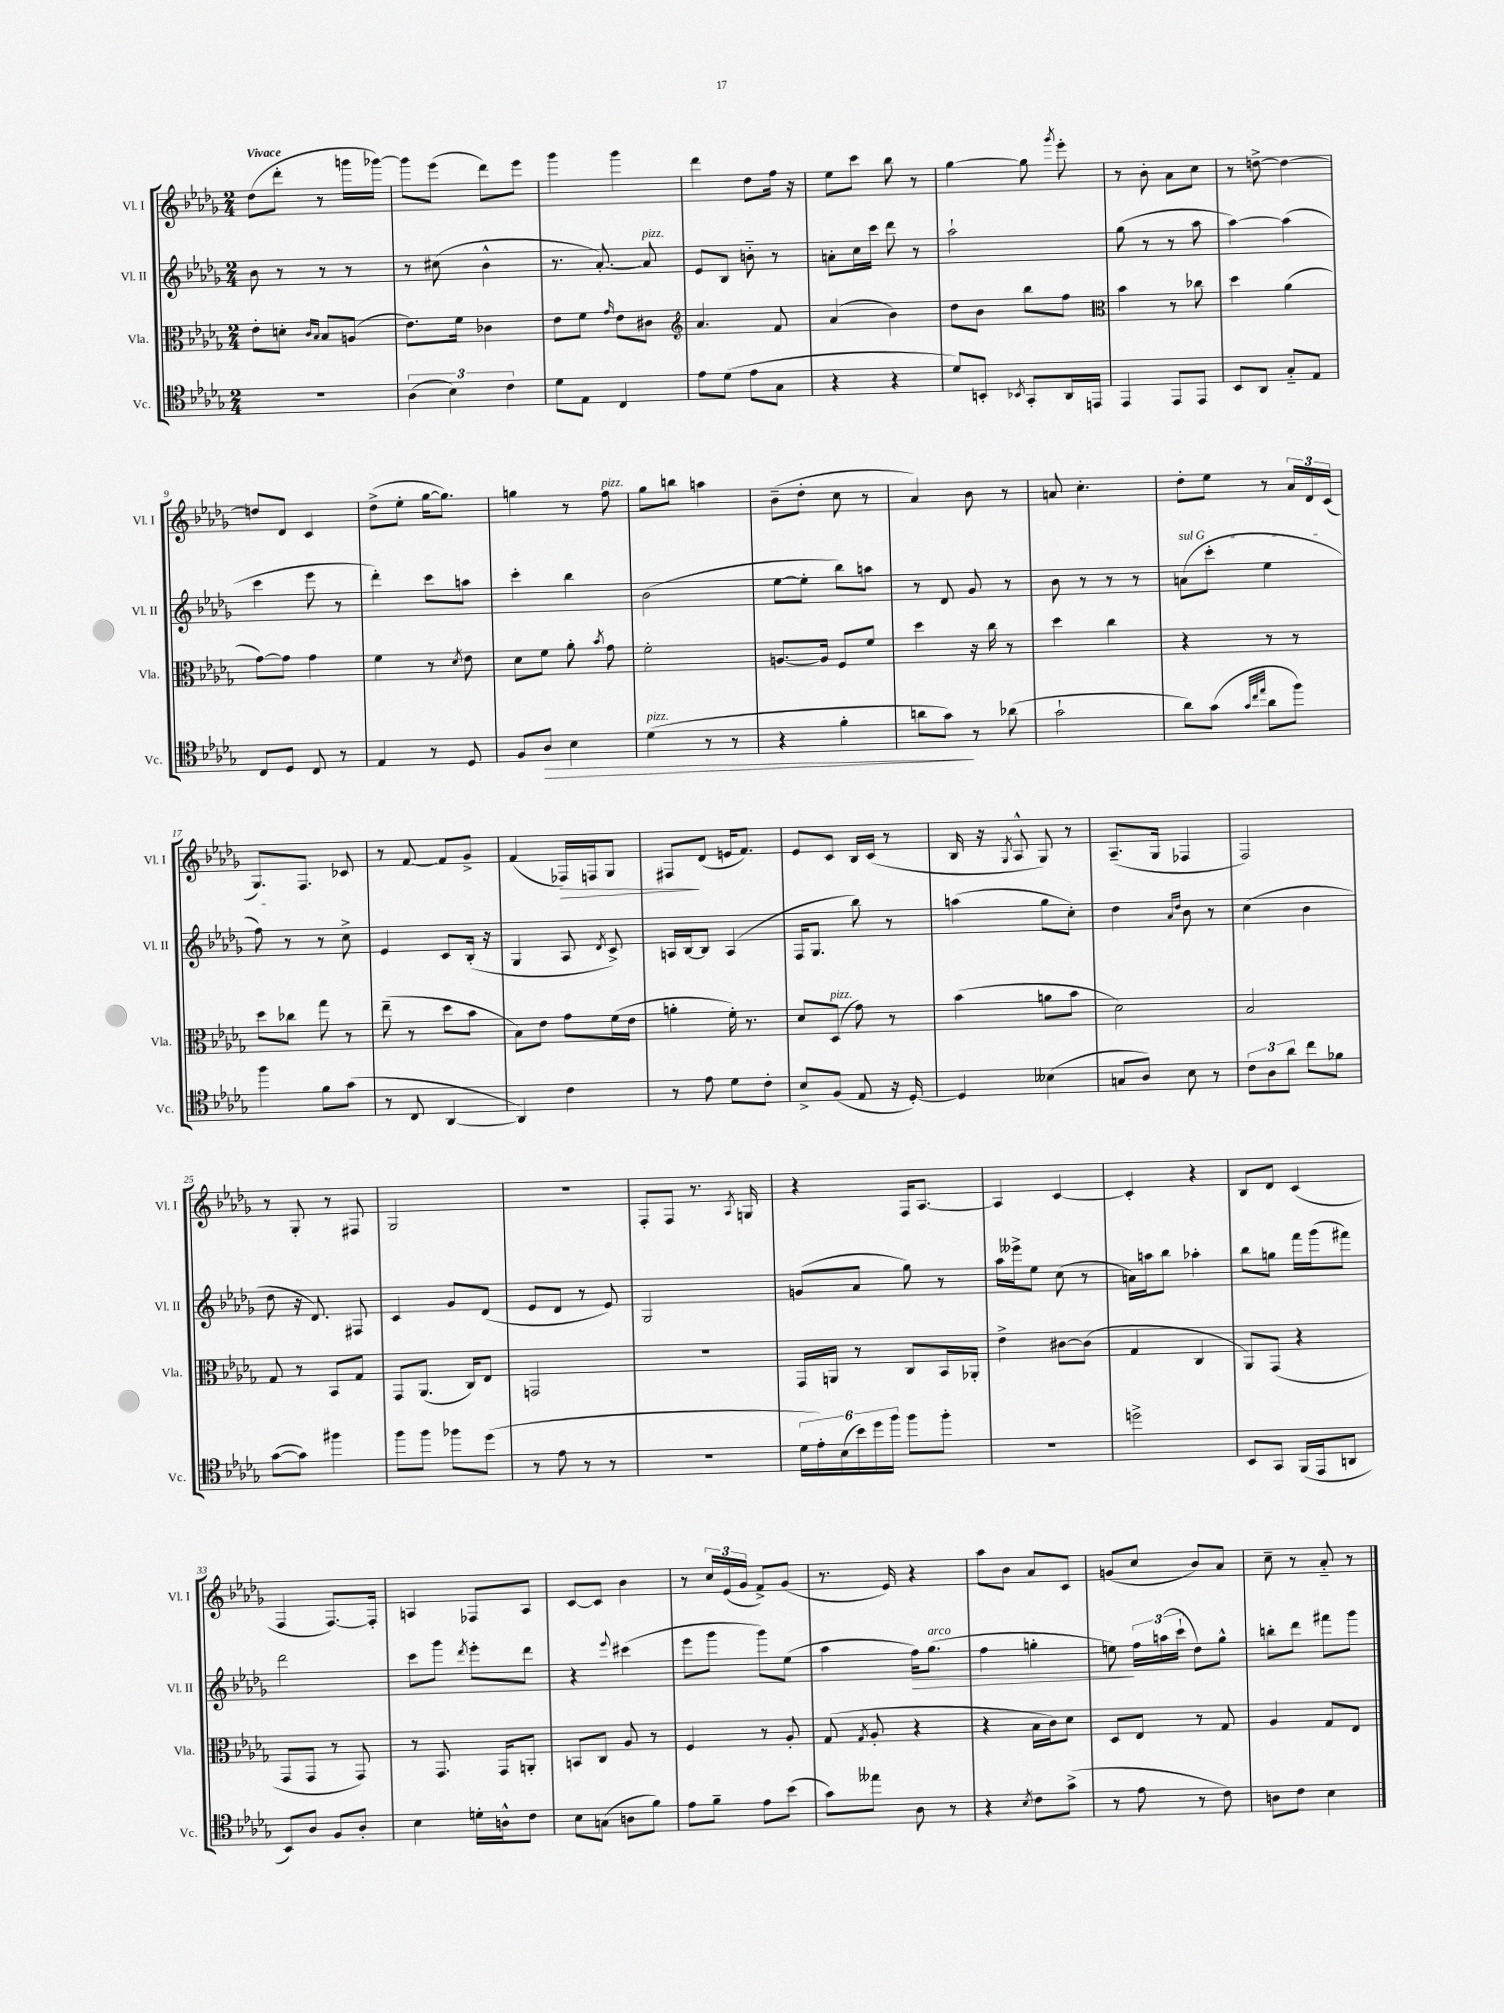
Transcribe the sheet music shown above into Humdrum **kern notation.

**kern	**dynam	**kern	**kern	**dynam	**kern	**dynam
*part4	*part4	*part3	*part2	*part2	*part1	*part1
*staff4	*staff4	*staff3	*staff2	*staff2	*staff1	*staff1
*I"Vc.	*	*I"Vla.	*I"Vl. II	*	*I"Vl. I	*
*I'Vc.	*	*I'Vla.	*I'Vl. II	*	*I'Vl. I	*
*clefC4	*	*clefC3	*clefG2	*	*clefG2	*
*k[b-e-a-d-g-]	*	*k[b-e-a-d-g-]	*k[b-e-a-d-g-]	*	*k[b-e-a-d-g-]	*
*M2/4	*	*M2/4	*M2/4	*	*M2/4	*
=1	=1	=1	=1	=1	=1	=1
!	!	!	!	!	!LO:TX:a:B:t=Vivace	!
2r	.	8e-'\L	8b-\	.	(8dd-\L	.
.	.	8dn'\J	8r	.	8ddd-'\J	.
.	.	16qqc/LL	.	.	.	.
.	.	16qqB-/JJ	.	.	.	.
.	.	8B-/L	8r	.	8r	.
.	.	(8An/J	8r	.	16gggn\LL	.
.	.	.	.	.	[16ggg-X\JJ)	.
=2	=2	=2	=2	=2	=2	=2
(6A-\	.	8.e-\L)	8r	.	8ggg-\L]	.
.	.	.	(8cc#X\	.	(8eee-\J	.
6B-\)	.	.	.	.	.	.
.	.	16f\Jk	.	.	.	.
.	.	4c-X\	4b-^^\	.	8ddd-\L)	.
6c\	.	.	.	.	.	.
.	.	.	.	.	8eee-\J	.
=3	=3	=3	=3	=3	=3	=3
8d-\L	.	8e-\L	8.r	.	4ggg-\	.
8E-\J	.	8f\J	.	.	.	.
.	.	.	[8.a-'/)	.	.	.
.	.	16qqg-/	.	.	.	.
4C/	.	8e-\L	.	.	4ggg-\	.
!	!	!	!LO:TX:a:i:t=pizz.	!	!	!
.	.	8c#X\J	8a-/]	.	.	.
=4	=4	=4	=4	=4	=4	=4
*	*	*clefG2	*	*	*	*
8e-\L	.	4.a-/	8e-/L	.	4ddd-\	.
(8d-\J	.	.	8B-/J	.	.	.
8e-\L	.	.	8bn\	.	8dd-\L	.
8G-\J	.	8f/	8r	.	16ff\Jk	.
.	.	.	.	.	16r	.
=5	=5	=5	=5	=5	=5	=5
4r	.	(4a-/	8an'\L	.	8ee-\L	.
.	.	.	16cc\L	.	8ccc\J	.
.	.	.	16ccc\JJ	.	.	.
4r	.	4b-\)	8ddd-\	.	8bb-\	.
.	.	.	8r	.	8r	.
=6	=6	=6	=6	=6	=6	=6
8d-/L)	.	8dd-\L	2aa-`\	.	[4gg-\	.
8BBn'/J	.	8b-\J	.	.	.	.
8qBB-X/	.	.	.	.	.	.
8GG-'/L	.	8bb-\L	.	.	8gg-\]	.
.	.	.	.	.	8qggg-/	.
16AA-/L	.	8ff\J	.	.	8eee-'\	.
16EEn/JJ	.	.	.	.	.	.
=7	=7	=7	=7	=7	=7	=7
*	*	*clefC3	*	*	*	*
4EE-/	.	4b-\	(8gg-\	.	8r	.
.	.	.	8r	.	8b-'\	.
8EE-/L	.	8r	8r	.	8a-\L	.
8EE-/J	.	8cc-X\	8aa-\	.	8cc\J	.
=8	=8	=8	=8	=8	=8	=8
8BB-/L	.	4dd-\	[4aa-\)	.	8r	.
8AA-/J	.	.	.	.	[8ddn^\	.
8G-/L	.	(4a-\	(4aa-\]	.	4dd\_	.
8E-/J	.	.	.	.	.	.
!!LO:LB:g=z
=9	=9	=9	=9	=9	=9	=9
8C/L	.	[8g-\L)	4ccc\	.	8ddn/L]	.
8D-/J	.	8g-\J]	.	.	8d-/J	.
8C/	.	4g-\	8eee-\	.	4c/	.
8r	.	.	8r	.	.	.
=10	=10	=10	=10	=10	=10	=10
4E-/	.	4f\	4ddd-'\)	.	(8dd-^\L	.
.	.	.	.	.	8ee-'\J	.
8r	.	8r	8ccc\L	.	[16gg-\KL	.
.	.	.	.	.	8.gg-\J])	.
.	.	8qd-/	.	.	.	.
8D-/	.	8e-\	8aan\J	.	.	.
=11	=11	=11	=11	=11	=11	=11
8F/L	.	8d-\L	4ccc'\	.	4ggn\	.
!	!LO:HP:b	!	!	!	!	!
8A-/J	>	8f\J	.	.	.	.
4B-\	.	8a-'\	4bb-\	.	8r	.
.	.	8qb-/	.	.	.	.
!	!	!	!	!	!LO:TX:a:i:t=pizz.	!
.	.	8g-\	.	.	8ff\	.
=12	=12	=12	=12	=12	=12	=12
!LO:TX:a:i:t=pizz.	!	!	!	!	!	!
(4d-\	.	2f'\	(2b-\	.	8gg-\L	.
.	.	.	.	.	8bbn\J	.
8r	.	.	.	.	4aan\	.
8r	.	.	.	.	.	.
=13	=13	=13	=13	=13	=13	=13
4r	.	[8.An/L	[8ee-\L	.	(8b-~\L	.
.	.	.	8ee-'\J]	.	8dd-'\J	.
.	.	16A/Jk]	.	.	.	.
4f'\	.	8F/L	8bb-\L)	.	8cc\	.
.	.	8f/J	8aan\J	.	8r	.
=14	=14	=14	=14	=14	=14	=14
8an\L	.	4dd-\	8r	.	4a-/)	.
8g-\J)	.	.	8d-/	.	.	.
8r	]	16r	8g-/	.	8b-\	.
.	.	16cc\	.	.	.	.
(8a-X\	.	8r	8r	.	8r	.
=15	=15	=15	=15	=15	=15	=15
2g-`\	.	4dd-\	8b-\	.	8an/	.
.	.	.	8r	.	4.cc'\	.
.	.	4cc\	8r	.	.	.
.	.	.	8r	.	.	.
=16	=16	=16	=16	=16	=16	=16
!	!	!	!LO:TX:a:i:t=sul G	!	!	!
8a-\L)	.	4r	(8an\L	.	8dd-'\L	.
(8g-\J	.	.	8ccc'\J	.	8ee-\J	.
32qqg-/LLL	.	.	.	.	.	.
32qqcc/	.	.	.	.	.	.
32qqee-/JJJ	.	.	.	.	.	.
8a-\L	.	8r	4ee-\	.	8r	.
8ff\J)	.	8r	.	.	24a-/LL	.
.	.	.	.	.	24d-/	.
.	.	.	.	.	(24c/JJ	.
!!LO:LB:g=z
=17	=17	=17	=17	=17	=17	=17
4ff\	.	8dd-\L	8ff\)	.	8.G-/L)	.
.	.	8cc-X\J	8r	.	.	.
.	.	.	.	.	8.F/J	.
8f\L	.	8gg-\	8r	.	.	.
(8g-\J	.	8r	8cc^\	.	8c-X/	.
=18	=18	=18	=18	=18	=18	=18
8r	.	(8ee-~\	4e-/	.	8r	.
8C/	.	8r	.	.	[8f/	.
[4AA-/	.	8dd-\L	8c/L	.	8f/L]	.
.	.	8b-\J	(16B-'/Jk	.	8g-^/J	.
.	.	.	16r	.	.	.
=19	=19	=19	=19	=19	=19	=19
4AA-/])	.	8B-\L)	4G-/	.	(4f/	.
.	.	8e-\J	.	.	.	.
!	!	!	!	!	!	!LO:HP:b
4c\	.	8g-\L	8A-/	.	16F-X/LL)	>
.	.	.	.	.	16Fn/J	.
.	.	.	8qd-/	.	.	.
.	.	(16f\L	8c^/)	.	8G-/J	.
.	.	16e-\JJ	.	.	.	.
=20	=20	=20	=20	=20	=20	=20
8r	.	4an'\	16An/LL	.	8F#X/L	.
.	.	.	[16B-/J	.	.	.
8e-\	.	.	8B-/J]	.	(8d-/J	]
8d-\L	.	16f'\)	(4A/	.	16en/KL	.
.	.	8.r	.	.	8.f/J)	.
8c'\J	.	.	.	.	.	.
=21	=21	=21	=21	=21	=21	=21
8B-^/L	.	8d-/L	16F/KL	.	8e-/L	.
.	.	.	8.G-/J	.	.	.
!	!	!LO:TX:a:i:t=pizz.	!	!	!	!
(8F/J	.	(8D-/J	.	.	8c/J	.
8E-/	.	8g-\)	8bb-\)	.	16B-/LL	.
.	.	.	.	.	(16c/JJ	.
16r	.	8r	8r	.	8r	.
[16D-'/)	.	.	.	.	.	.
=22	=22	=22	=22	=22	=22	=22
4D-/]	.	(4b-\	(4aan\	.	16B-/	.
.	.	.	.	.	16r	.
.	.	.	.	.	8qG-/	.
.	.	.	.	.	8A-^^/	.
(4B--X\	.	8an\L	8gg-\L	.	8G-/)	.
.	.	8b-\J	8cc'\J)	.	8r	.
=23	=23	=23	=23	=23	=23	=23
8Gn/L	.	2d-\)	4dd-\	.	(8.A-~/L	.
8A-/J)	.	.	.	.	.	.
.	.	.	.	.	16G-/Jk	.
.	.	.	16qqa-/LL	.	.	.
.	.	.	16qqdd-/JJ	.	.	.
8B-\	.	.	8b-\	.	4F-X/	.
8r	.	.	8r	.	.	.
=24	=24	=24	=24	=24	=24	=24
12c\L	.	2B-/	(4cc\	.	2F/)	.
12A-\	.	.	.	.	.	.
12a-\J	.	.	.	.	.	.
8cc\L	.	.	4b-\	.	.	.
8f-X\J	.	.	.	.	.	.
!!LO:LB:g=z
=25	=25	=25	=25	=25	=25	=25
([8g-\L	.	8G-/	8dd-\	.	8r	.
8g-\J])	.	8r	16r	.	8G-'/	.
.	.	.	8.d-/)	.	.	.
4ff#X\	.	8BB-/L	.	.	8r	.
.	.	8G-/J	8F#X/	.	8F#X/	.
=26	=26	=26	=26	=26	=26	=26
8ff\L	.	8GG-/L	4c/	.	2G-/	.
8ff\J	.	(8.AA-/J	.	.	.	.
8ff-X\L	.	.	8g-/L	.	.	.
.	.	16C/KL)	.	.	.	.
(8dd-\J	.	8E-/J	(8d-/J	.	.	.
=27	=27	=27	=27	=27	=27	=27
8r	.	2GGn/	8e-/L	.	2r	.
8e-\	.	.	8d-/J	.	.	.
8r	.	.	8r	.	.	.
8r	.	.	8e-/)	.	.	.
=28	=28	=28	=28	=28	=28	=28
2r	.	2r	2G-/	.	8F'/L	.
.	.	.	.	.	8F/J	.
.	.	.	.	.	8.r	.
.	.	.	.	.	8qA-/	.
.	.	.	.	.	16Gn/	.
=29	=29	=29	=29	=29	=29	=29
24d-\LL	.	16GG-/LL	(8gn/L	.	4r	.
24e-'\)	.	.	.	.	.	.
.	.	16AAn/JJ	.	.	.	.
(24B-\	.	.	.	.	.	.
24b-\)	.	8r	8a-/J	.	.	.
24dd-\	.	.	.	.	.	.
24ff\JJ	.	.	.	.	.	.
8ff\L	.	8C/L	8gg-\)	.	16F/KL	.
.	.	.	.	.	[8.A-/J	.
8ff'\J	.	16BB-/L	8r	.	.	.
.	.	16AA-X'/JJ	.	.	.	.
=30	=30	=30	=30	=30	=30	=30
2r	.	4e-^\	16aa-\LL	.	4A-/]	.
.	.	.	16eee--X^\J	.	.	.
.	.	.	8ee-\J	.	.	.
.	.	[8c#X\L	(8cc\	.	[4c/	.
.	.	(8c#\J]	8r	.	.	.
=31	=31	=31	=31	=31	=31	=31
2ddn^\	.	4G-/	16an\LL)	.	4c'/]	.
.	.	.	16aan\J	.	.	.
.	.	.	8bb-\J	.	.	.
.	.	4C/	4aa-X'\	.	4r	.
=32	=32	=32	=32	=32	=32	=32
8BB-/L	.	8AA-/L)	8bb-\L	.	8B-/L	.
8GG-/J	.	(8GG-/J	8ggn\J	.	8d-/J	.
(16FF/LL	.	4r	16fff\LL	.	(4c/	.
16EE-/J	.	.	(16ggg-\J	.	.	.
8AAn/J	.	.	8fff#X\J)	.	.	.
!!LO:LB:g=z
=33	=33	=33	=33	=33	=33	=33
8BB-/L)	.	8GG-/L	2ddd-\	.	4F/	.
8A-/J	.	8GG-/J	.	.	.	.
8F/L	.	8r	.	.	[8.F/L)	.
8A-'/J	.	8GG-/)	.	.	.	.
.	.	.	.	.	16F'/Jk]	.
=34	=34	=34	=34	=34	=34	=34
4B-\	.	8r	8ccc\L	.	4An/	.
.	.	8.GG-/	8ggg-\J	.	.	.
.	.	.	8qddd-/	.	.	.
16dn'\LL	.	.	8eee-'\L	.	8F-X/L	.
16An^^\J	.	16GG-/KL	.	.	.	.
8c\J	.	8AAn'/J	8ddd-\J	.	8A/J	.
=35	=35	=35	=35	=35	=35	=35
8B-\L	.	8BBn/L	4r	.	[8c/L	.
(8Gn\J	.	8C/J	.	.	8c/J]	.
.	.	.	8qqeee-/	.	.	.
8An\L	.	8A-/	(4ccc#X\	.	4b-\	.
8f\J)	.	8r	.	.	.	.
=36	=36	=36	=36	=36	=36	=36
8e-\L	.	4F/	8eee-\L	.	8r	.
8f~\J	.	.	8ggg-\J	.	24cc/LL	.
.	.	.	.	.	(24e-/	.
.	.	.	.	.	24g-/JJ	.
8e-\L	.	8r	8ggg-\L)	.	8f^/L)	.
(8b-\J	.	8A-'/	(8ee-\J	.	(8g-/J	.
=37	=37	=37	=37	=37	=37	=37
8g-\L)	.	(8G-/	4aa-\	.	8.r	.
.	.	8qG-/	.	.	.	.
8ee--X\J	.	8A-'/	.	.	.	.
.	.	.	.	.	16e-/)	.
!	!	!	!	!LO:HP:b	!	!
8A-\	.	4r	16ff\KL)	>	4r	.
!	!	!	!LO:TX:a:i:t=arco	!	!	!
.	.	.	(8.gg-\J	.	.	.
8r	.	.	.	.	.	.
=38	=38	=38	=38	=38	=38	=38
4r	.	4r	4ff\	.	8aa-\L	.
.	.	.	.	.	8b-\J	.
8qB-/	.	.	.	.	.	.
8c\L	.	16B-\LL	4ggn'\	.	8a-/L	.
.	.	16c\J)	.	.	.	.
(8g-^\J	.	8d-\J	.	.	8c/J	.
=39	=39	=39	=39	=39	=39	=39
8r	.	8D-/L	8een\)	.	(8gn/L	.
8e-\	.	8E-/J	24ff\LL	]	8cc/J	.
.	.	.	(24aan\	.	.	.
.	.	.	24ccc`\JJ	.	.	.
8r	.	8r	8dd-\L)	.	8b-/L)	.
8c\)	.	8G-/	8gg-^^\J	.	8a-/J	.
=40	=40	=40	=40	=40	=40	=40
8An\L	.	4A-/	8bbn'\L	.	8cc~\	.
8c\J	.	.	8ddd-\J	.	8r	.
4B-\	.	8G-/L	8fff#X\L	.	8a-/	.
.	.	8E-/J	8ggg-\J	.	8r	.
==	==	==	==	==	==	==
*-	*-	*-	*-	*-	*-	*-
